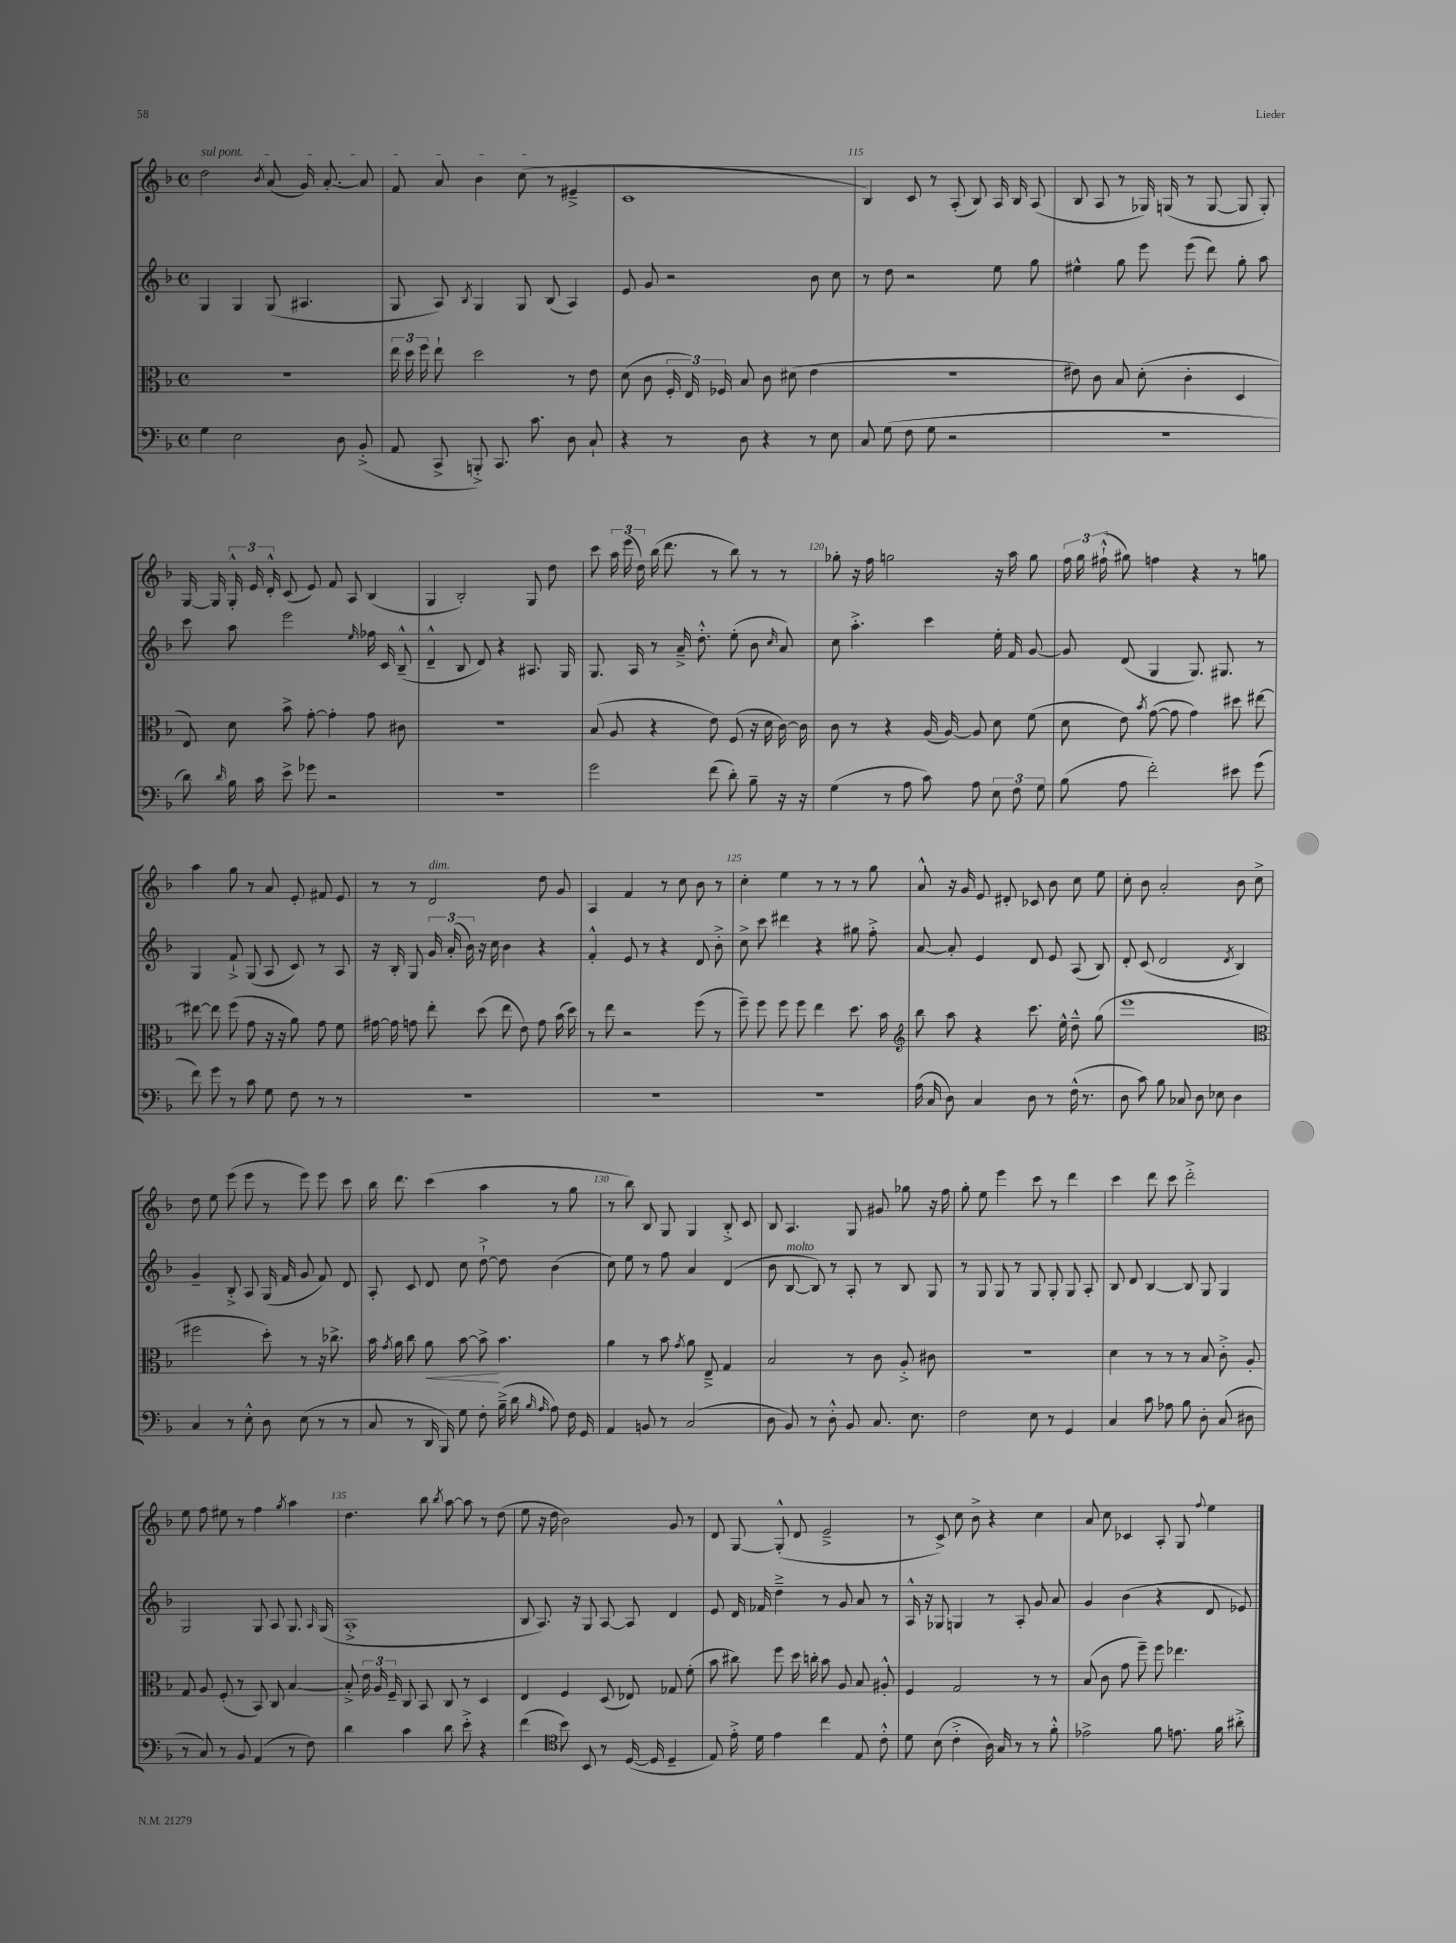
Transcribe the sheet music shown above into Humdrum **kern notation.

**kern	**kern	**dynam	**kern	**kern
*part4	*part3	*part3	*part2	*part1
*staff4	*staff3	*staff3	*staff2	*staff1
*clefF4	*clefC3	*	*clefG2	*clefG2
*k[b-]	*k[b-]	*	*k[b-]	*k[b-]
*M4/4	*M4/4	*	*M4/4	*M4/4
*met(c)	*met(c)	*	*met(c)	*met(c)
=112	=112	=112	=112	=112
!	!	!	!	!LO:TX:a:i:t=sul pont.
4G\	1r	.	4G/	2dd\
2E\	.	.	4G/	.
.	.	.	.	8qb-/
.	.	.	(8G/	(8a/
.	.	.	4.A#X/	16g/)
.	.	.	.	[8.a'/
8D\	.	.	.	.
(8BB-'^/	.	.	.	8a/]
=113	=113	=113	=113	=113
8AA/	24ee\	.	8G/	8f/
.	24dd\	.	.	.
.	24ff\	.	.	.
8CC^/	8ee`\	.	8A/)	8a/
.	.	.	8qB-/	.
8BBBn'^/)	2dd\	.	4G/	4b-\
8.CC/	.	.	.	.
.	.	.	8G/	(8cc\
8.c\	.	.	.	.
.	.	.	(8B-/	8r
8D\	8r	.	4A/)	4e#X~^/
8C`/	8e\	.	.	.
=114	=114	=114	=114	=114
4r	(8d\	.	8e/	1c
.	8c\	.	8g/	.
8r	24F'/	.	2r	.
.	24E/)	.	.	.
.	24F-X/	.	.	.
8D\	8B-/	.	.	.
4r	8c\	.	.	.
.	(8d#X\	.	.	.
8r	4e\	.	8b-\	.
8E\	.	.	8cc\	.
=115	=115	=115	=115	=115
8C/	1r	.	8r	4B-/)
(8G\	.	.	8dd\	.
8F\	.	.	2r	8c/
8G\	.	.	.	8r
2r	.	.	.	(8A'/
.	.	.	.	8B-/)
.	.	.	8ee\	16A/
.	.	.	.	16B-/
.	.	.	8gg\	(8A/
=116	=116	=116	=116	=116
1r	8e#X\)	.	4ee#X^^\	8B-/
.	8c\	.	.	8A/
.	8B-/	.	8gg\	8r
.	(8d'\	.	8eee\	16G-X/)
.	.	.	.	(16Gn/
.	4c'\	.	(8eee\	8r
.	.	.	8ddd\)	[8G/
.	4D/	.	8gg'\	8G/]
.	.	.	8aa\	8G'/)
!!LO:LB:g=z
=117	=117	=117	=117	=117
8d\)	8E/)	.	8ccc\	[16G/
.	.	.	.	16G/]
16qqd/	.	.	.	.
16B-\	8d\	.	8aa\	24G'^^/
.	.	.	.	24e/
16c\	.	.	.	.
.	.	.	.	24d'^^/
8e^\	8b-^\	.	2eee\	(8c/
8g-X\	[8g'\	.	.	8e/)
2r	4g'\]	.	.	8f/
.	.	.	.	8A/
.	.	.	16qqee/	.
.	8g\	.	16ff-X\	(4B-/
.	.	.	16c/	.
.	8c#X\	.	(8B-~^^/	.
=118	=118	=118	=118	=118
1r	1r	.	4d~^^/	4G/
.	.	.	8B-/	2B-'/)
.	.	.	8d/)	.
.	.	.	4r	.
.	.	.	8.A#X/	8G/
.	.	.	.	8dd\
.	.	.	16G/	.
=119	=119	=119	=119	=119
2g\	(8B-/	.	8.G/	8ccc\
.	8A/	.	.	24aa\
.	.	.	.	(24eee\
.	.	.	16A/	.
.	.	.	.	24dd\)
.	4r	.	8r	(16bb-\
.	.	.	.	8.ddd\
.	.	.	16a~^/	.
.	.	.	8.dd'^^\	.
(8f\	8e\)	.	.	8r
8d'\)	(8F/	.	(8ee'\	8bb-\)
8B-~\	16r	.	8b-\	8r
.	16d\	.	.	.
.	.	.	16qqcc/	.
16r	[16c\)	.	8a/)	8r
16r	16c\]	.	.	.
=120	=120	=120	=120	=120
(4G\	8c\	.	8cc\	8gg-X'\
.	8r	.	4.aa'^\	16r
.	.	.	.	16ff\
8r	4r	.	.	2ggn\
8A\	.	.	.	.
8c\)	(16A/	.	4ccc\	.
.	[16A/)	.	.	.
8A\	8A/]	.	.	.
12E\	8d\	.	16ee'\	16r
.	.	.	16f/	16aa\
12F\	.	.	.	.
.	(8f\	.	[8g/	8gg\
12G\	.	.	.	.
=121	=121	=121	=121	=121
(8B-\	8d\	.	8g/]	24ff\
.	.	.	.	24gg\
.	.	.	.	(24ff#X`^^\
8A\	8e\)	.	(8d/	8gg#X\)
.	8qb-/	.	.	.
2f'\)	([8g\	.	4G/	4ffn\
.	8g\]	.	.	.
.	4g\)	.	8.G/)	4r
.	.	.	8.G#X/	.
8e#X\	8dd#X\	.	.	8r
(8g\	[8ee#X\	.	8r	8ggn\
!!LO:LB:g=z
=122	=122	=122	=122	=122
8f\)	8ee#X\_	.	4G/	4aa\
8g\	8ee#\]	.	.	.
8r	(8ff\	.	8f`^/	8gg\
8c\	8g\	.	(8G/	8r
8G\	16r	.	8A/	8a/
.	16r	.	.	.
8F\	8a\)	.	8c/)	8e'/
8r	8g\	.	8r	8f#X/
8r	8f\	.	8A/	8e/
=123	=123	=123	=123	=123
1r	[16g#X\	.	16r	8r
.	16g#\]	.	16B-'/	.
.	8gn\	.	8G/	8r
!	!	!	!	!LO:TX:a:i:t=dim.
.	8ee'\	.	24g/	2d/
.	.	.	(24a'/	.
.	.	.	24b-\)	.
.	(8dd\	.	16r	.
.	.	.	16cc\	.
.	8ee\	.	4b-\	.
.	8e\)	.	.	.
.	8g\	.	4r	8dd\
.	(16b-\	.	.	8g/
.	16dd\)	.	.	.
=124	=124	=124	=124	=124
1r	8r	.	4f'^^/	4A/
.	8ee\	.	.	.
.	2r	.	8e/	4f/
.	.	.	8r	.
.	.	.	4r	8r
.	.	.	.	8cc\
.	(8ff\	.	8d/	8b-\
.	8r	.	8b-'^\	8r
=125	=125	=125	=125	=125
1r	8ff~\)	.	8cc^\	4cc'\
.	8ff\	.	8ccc\	.
.	8ff\	.	4ddd#X\	4ee\
.	8ff\	.	.	.
.	4ee\	.	4r	8r
.	.	.	.	8r
.	8.dd\	.	8gg#X\	8r
.	.	.	8ff'^\	8gg\
.	16b-\	.	.	.
=126	=126	=126	=126	=126
*	*clefG2	*	*	*
(16A\	8bb-\	.	[8a/	8a^^/
16C/	.	.	.	.
8D\)	8aa\	.	8a'/]	16r
.	.	.	.	16g/
4C/	4r	.	4e/	8e/
.	.	.	.	8d#X'/
8D\	8.ccc\	.	8d/	8c-X/
8r	.	.	8e/	8b-\
.	16ee^^\	.	.	.
(16F^^\	8dd~^^\	.	(8A/	8cc\
8.r	.	.	.	.
.	(8gg\	.	8B-/)	8ee\
=127	=127	=127	=127	=127
8D\	1eee	.	8d'/	8cc'\
8c\)	.	.	(8c/	8b-\
8B-\	.	.	2d/	2a'/
8C-X/	.	.	.	.
8D\	.	.	.	.
8E-X\	.	.	.	.
.	.	.	8qd/	.
4D\	.	.	4B-/)	8b-\
.	.	.	.	8cc^\
!!LO:LB:g=z
=128	=128	=128	=128	=128
*	*clefC3	*	*	*
4C/	2ff#X\	.	4g~/	8dd\
.	.	.	.	8ee\
8r	.	.	8B-'^/	(8eee\
8E'^^\	.	.	8A/	8eee\
8D\	8dd'\)	.	(16G/	8r
.	.	.	16f/	.
(8E\	8r	.	8g/	8eee\)
8r	16r	.	8f/)	8eee\
.	8.cc-X^\	.	.	.
8r	.	.	8d/	8ccc\
=129	=129	=129	=129	=129
8C/	16b-\	.	8A'/	16bb-\
.	8qg/	.	.	.
.	16a\	.	.	8.ddd\
8r	8cc\	.	8c/	.
!	!	!LO:HP:b	!	!
16DD/	8a\	<	8d/	(4ccc\
16BBB-/)	.	.	.	.
8G\	[8b-\	.	8cc\	.
8F'\	8b-^\]	.	[8dd`^\	4aa\
(16B-~^\	4.b-\	[	8dd\]	.
16d\	.	.	.	.
16qqB-/	.	.	.	.
16qqA/	.	.	.	.
8A\)	.	.	(4b-\	8r
16F\	.	.	.	8gg\
16GG/	.	.	.	.
=130	=130	=130	=130	=130
4AA/	4a\	.	8cc\)	8r
.	.	.	8ee\	8bb-\)
8BBn/	8r	.	8r	8B-/
8r	8b-\	.	8ff\	8G/
.	8qg/	.	.	.
(2C/	8a\	.	4a/	4G/
.	8E~^/	.	.	.
.	4G/	.	(4d/	8B-'^/
.	.	.	.	8c/
=131	=131	=131	=131	=131
8D\	2B-/	.	8b-\	8B-/
!	!	!	!LO:TX:a:i:t=molto	!
8BB-/)	.	.	[8B-/	4.A/
8r	.	.	8B-/])	.
8D'^^\	.	.	8r	.
8BB-/	8r	.	8A'/	8G/
8.C/	8c\	.	8r	8g#X/
.	8A'^/	.	8B-/	8gg-X\
8.E\	.	.	.	.
.	8c#X\	.	8G/	16r
.	.	.	.	16ff\
=132	=132	=132	=132	=132
2F\	1r	.	8r	8gg'\
.	.	.	8G/	8ee\
.	.	.	8G/	4eee\
.	.	.	8r	.
8E\	.	.	8G/	8ccc\
8r	.	.	8G'/	8r
4GG/	.	.	8G/	4ddd\
.	.	.	8A'/	.
=133	=133	=133	=133	=133
4C/	4d\	.	8B-/	4ccc\
.	.	.	8d/	.
8c\	8r	.	[4B-/	8ddd\
8A-X\	8r	.	.	8ccc\
8B-\	8r	.	8B-/]	2ddd'^\
8D'\	8B-/	.	8G/	.
(8C/	8c'^\	.	4G/	.
8D#X\	8A'/	.	.	.
!!LO:LB:g=z
=134	=134	=134	=134	=134
8r	8G/	.	2G/	8ee\
8C/)	8A/	.	.	8ff\
8r	(8F'/	.	.	8ee#X\
8BB-/	8r	.	.	8r
(4AA/	8BB-/)	.	8G/	4ff\
.	8C/	.	8A/	.
.	.	.	.	8qgg/
8r	[4B-/	.	8.G/	4aa\
8F\)	.	.	.	.
.	.	.	16qqA/	.
.	.	.	(16G/	.
=135	=135	=135	=135	=135
4d\	8B-'^/]	.	1A'^	4.dd\
.	24e\	.	.	.
.	24A/	.	.	.
.	24F~/	.	.	.
4c\	8C/	.	.	.
.	8BB-/	.	.	8bb-\
.	.	.	.	8qbb-/
8d\	8C/	.	.	[8aa\
8e'^\	8r	.	.	8aa\]
4r	4D/	.	.	8r
.	.	.	.	(8dd\
=136	=136	=136	=136	=136
(4f\	4E/	.	8B-/	8ee\
.	.	.	8.A/)	16r
.	.	.	.	16dd\
*clefC4	*	*	*	*
8b-\)	4F/	.	.	2b-\)
.	.	.	16r	.
8BB-/	.	.	8G/	.
8r	(8D/	.	[8A/	.
([16D/	8E-X/)	.	8A/]	.
16D/]	.	.	.	.
4D~/	8G-X/	.	4d/	8g/
.	(8f'\	.	.	8r
=137	=137	=137	=137	=137
8E/)	8b-\	.	8e/	8d/
16e'^\	8cc#X\)	.	16d/	[8G/
16d\	.	.	16f-X/	.
4e\	8ff\	.	4dd~^\	(8G'^^/]
.	16dd\	.	.	8d/
.	16ccn'\	.	.	.
4cc\	8b-\	.	8r	2e~^/
.	8A/	.	8g/	.
8E/	8B-/	.	8a/	.
8c'^^\	8A#X'^^/	.	8r	.
=138	=138	=138	=138	=138
8d\	4F/	.	16A^^/	8r
.	.	.	16r	.
(8B-\	.	.	8G-X/	8c^/)
4c'^\	2G/	.	4Gn/	8cc\
.	.	.	.	8b-^\
16A\)	.	.	8r	4r
16G/	.	.	.	.
8r	.	.	8A'/	.
8r	8r	.	8g/	4cc\
8f'^^\	8r	.	8a/	.
=139	=139	=139	=139	=139
2e-X^\	(8B-/	.	4g/	8a/
.	8c\	.	.	8cc\
.	8g\	.	(4b-\	4c-X/
.	8ff~\)	.	.	.
8f\	8ff\	.	4r	8A'/
8.en\	4.ee-X\	.	.	8G/
.	.	.	.	8qqff/
.	.	.	8d/	4ee\
16f\	.	.	.	.
8a#X'^\	.	.	8e-X/)	.
==	==	==	==	==
*-	*-	*-	*-	*-
